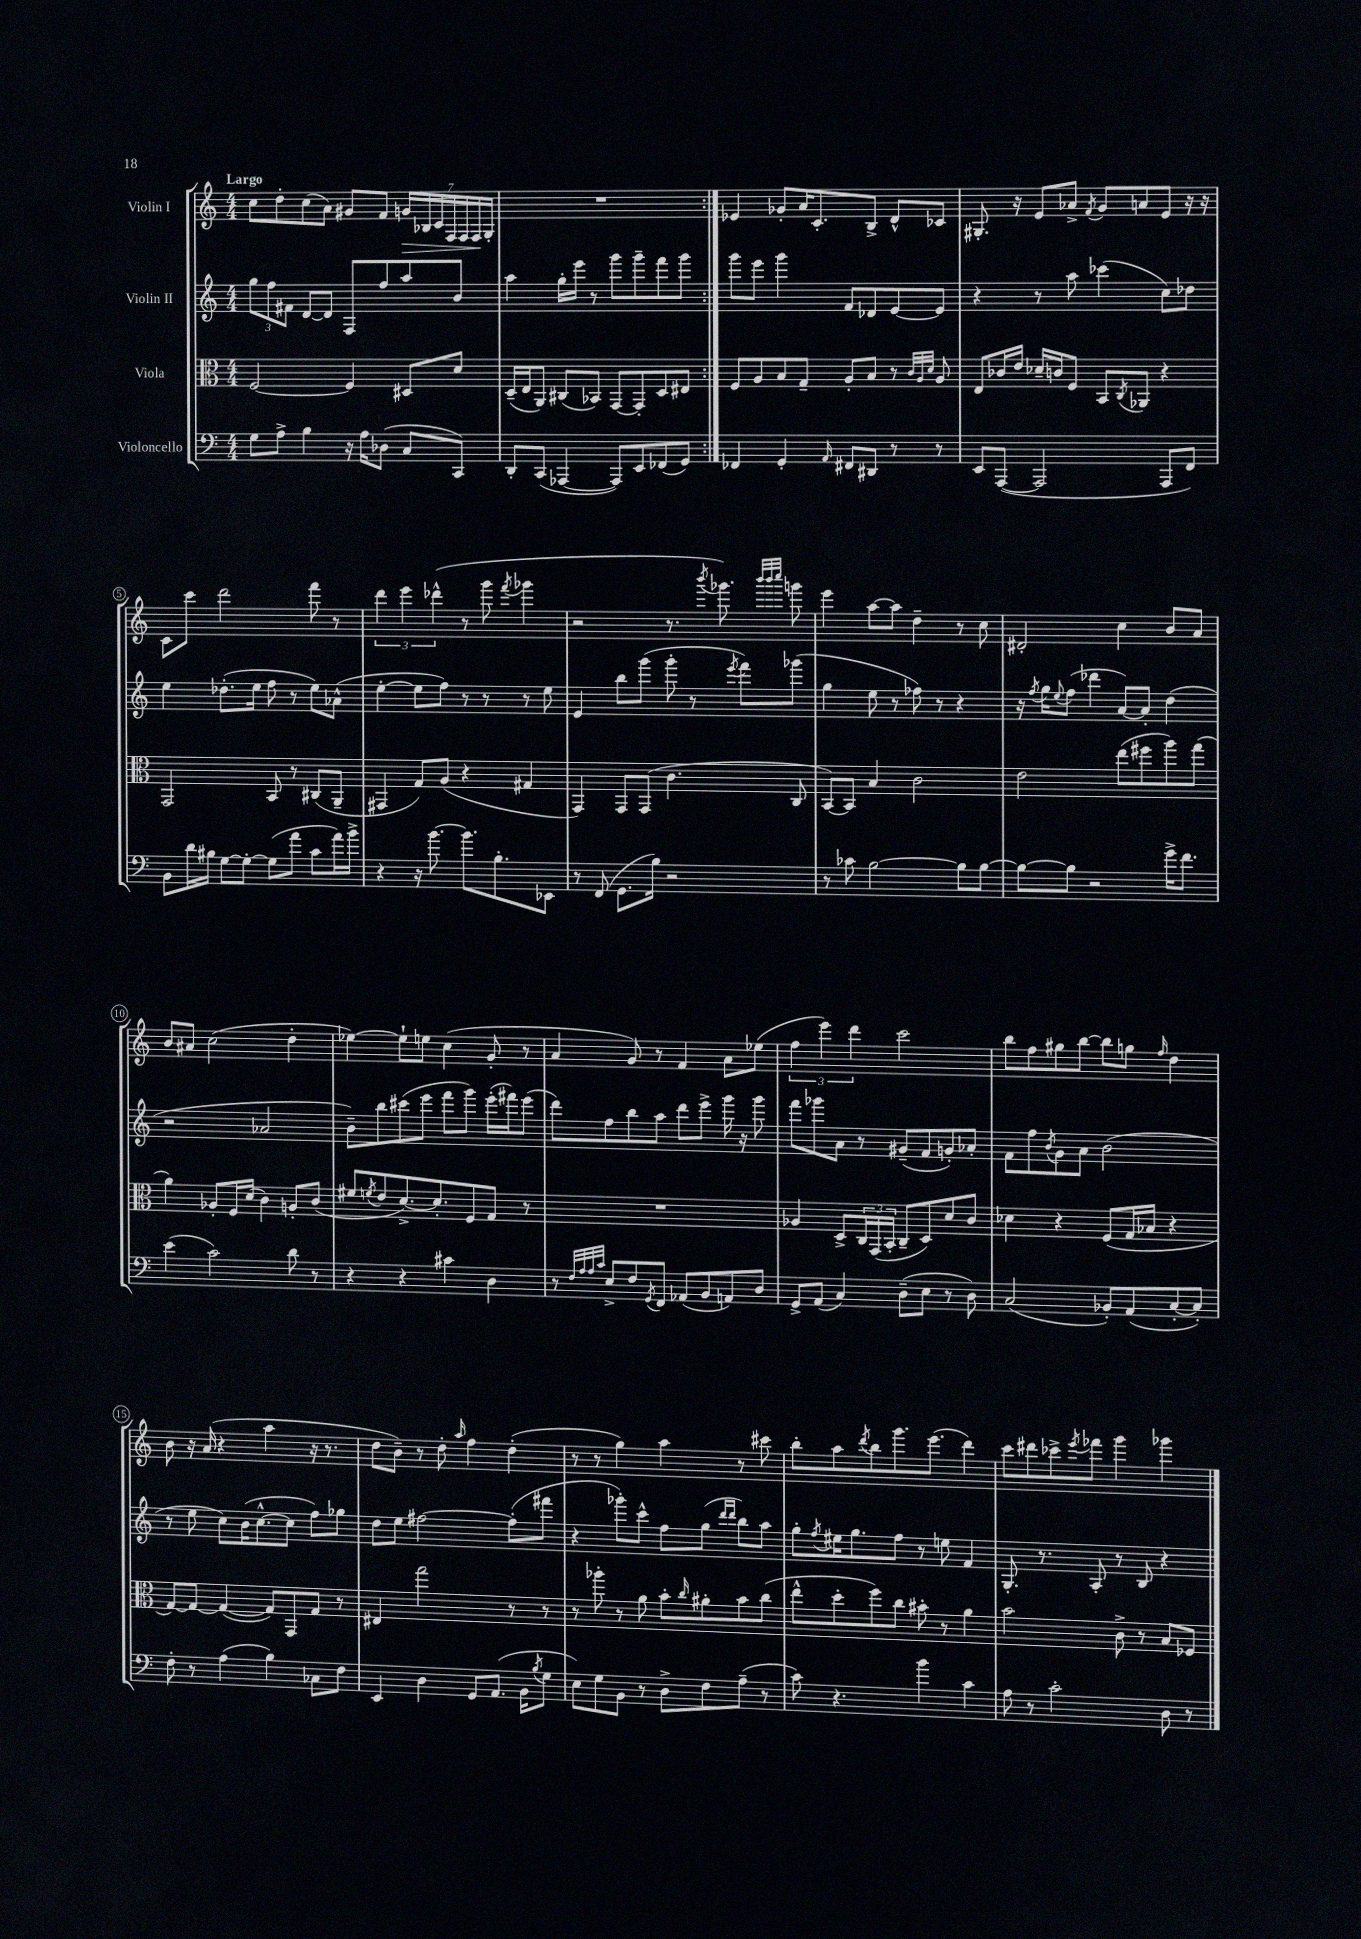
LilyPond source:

<<
\new StaffGroup <<
\new Staff = "s0" \with { instrumentName = "Violin I" } {
    \clef treble \key c \major \numericTimeSignature \time 4/4 \tempo "Largo"
    \repeat volta 2 { c''8 d''8-. c''8( a'8) gis'8 f'8 \tuplet 7/4 { g'16\> bes16 c'16 f16 f16 f16\! g16-. } |
    R1 | }
    ees'4 ges'8-. a'16 c'8.-. b8-> d'8-^ ces'8 |
    gis8.-. r16 e'8 aes'8-> \acciaccatura { f'8 } g'8 a'8 e'8 r16 r16 |
    c'8 c'''8 d'''2 f'''8 r8 |
    \tuplet 3/2 { d'''4 e'''4 des'''4-^( } r8 g'''8 \acciaccatura { f'''8 } ges'''4 |
    r2 r8. \acciaccatura { b'''8 } ges'''8.) \grace { b'''32 b'''32 c''''32 } g'''8 |
    e'''4 a''8~ a''8 d''4-- r8 c''8 |
    dis'2-. c''4 b'8 a'8 |
    b'8 ais'8 c''2( d''4-. |
    ees''4~) ees''8-! e''8 c''4( g'8-. r8 |
    a'4 g'8) r8 f'4 a'8 ees''8( |
    \tuplet 3/2 { f''4 e'''4) d'''4 } c'''2 |
    b''8 f''8 gis''8 b''8~ b''8 g''8 \grace { f''16 } d''4 |
    b'8 r16 a'16( r4 a''4 r16 r8. |
    d''8 b'8--) r8 d''8-. \grace { a''16 } f''4 d''4-.( |
    r8 r8 g''4) a''4 r8 cis'''8 |
    b''8-. a''8 \acciaccatura { d'''8 } b''8 g'''8. e'''8.( d'''4) |
    c'''8 dis'''8 ces'''8-> \acciaccatura { e'''8 } fes'''8 g'''4 ges'''4 \bar "|." |
}
\new Staff = "s1" \with { instrumentName = "Violin II" } {
    \clef treble \key c \major \numericTimeSignature \time 4/4
    \repeat volta 2 { \tuplet 3/2 { g''8 f''8 fis'8 } d'8~ d'8 f8 f''8 a''8 b'8 |
    a''4 g''16-. e'''16 r8 g'''8 g'''8-- f'''8 g'''8 | }
    g'''8 e'''8 g'''4 f'8 des'8 e'8~ e'8 |
    r4 r8 a''8 ces'''4( c''8) des''8 |
    e''4 des''8.-.( e''16 f''8 r8 e''8) aes'8-^( |
    e''4~-. e''8 f''8) r8 r8 r8 e''8 |
    e'4 b''8 g'''8( g'''8-. r8 \acciaccatura { e'''8 } f'''8) ges'''8( |
    g''4 e''8 r8 fes''8) r8 r4 |
    r16 \acciaccatura { f''8 } g''16 \appoggiatura { e''8 } f''8( des'''4 a'8~) a'8-. d''4( |
    r2 aes'2 |
    b'8--) b''8 cis'''8( e'''8 f'''8 g'''8) e'''16-.( fis'''16) e'''8( |
    d'''8) f''8 b''8 a''8 d'''8 e'''8-> g'''16 r16 g'''8 |
    f'''8 ges'''8 a'8 r8 gis'8--( f'8 g'8-.) aes'8-. |
    f'8 f''8 \acciaccatura { b'8 } g'8 a'8 b'2( |
    r8 e''8 c''8) b'16( c''8.~-^ c''8 f''8) ges''8 |
    d''8 e''8 fis''2~ fis''8-.( fis'''8 |
    r4 ges'''8-.) c'''8-^ f''8 g''8( \grace { d'''16 d'''16 } b''8) a''8 |
    g''8-. \acciaccatura { f''8 } eis''16 g''8. f''8 r8 e''8 f'4 |
    g8.-. r8. a8-. r8 b8 r4 \bar "|." |
}
\new Staff = "s2" \with { instrumentName = "Viola" } {
    \clef alto \key c \major \numericTimeSignature \time 4/4
    \repeat volta 2 { f2~ f4 dis8 d'8 |
    d16--( e16 a,8) cis8( bes,8) g,8~ g,8-. d8 eis8 | }
    f8 a8 b8 g8-- a8-. b8 r8 \grace { c'32 a32 d'32 } a8 |
    e8 ces'16 e'16 des'16-- c'16 f8 b,8 \acciaccatura { c8 } aes,8 r4 |
    g,2 b,8 r8 cis8( a,8-- |
    gis,4 g8) a8( r4 gis4 |
    g,4) g,8 g,8( c'4. c8 |
    b,8~) b,8 b4 c'2 |
    e'2 e''8( fis''8 a''8) g''8( |
    a'4) aes8-. f16 d'16( c'4) a8-. c'8( |
    fis'8 \acciaccatura { f'8 } e'8 d'8.~->) d'8.-. f8 g8 r8 |
    R1 |
    aes4 d8-> \tuplet 3/2 { c16 g,16( b,16-. } c8-- d8) d'8 c'8 |
    des'4 r4 f8( g16 bes16 r4 |
    g8~) g8~ g4~( g8) g,8 g8 r8 |
    eis4 g''2 r8 r8 |
    r8 aes''8-. r8 a'8 b'8-. \grace { c''16 } ais'8-. b'8 c''8( |
    e''8-^ d''8-. f''8) c''8 bis'8-. r8 a'4 |
    b'2 c'8-> r8 b8 fes8 \bar "|." |
}
\new Staff = "s3" \with { instrumentName = "Violoncello" } {
    \clef bass \key c \major \numericTimeSignature \time 4/4
    \repeat volta 2 { g8 a8-> b4 r16 a16 des8( c8 c,8) |
    d,8-. c,8( aes,,4~ aes,,8) e,8 fes,8( g,8) | }
    fes,4 g,4-. \grace { a,16 } fis,8 dis,8 r8 r8 |
    e,8 a,,8~( a,,2 a,,8 f,8) |
    b,8 d'16 bis16 g8~ g8~-. g8( a'8 c'8 a'16) b'16-> |
    r4 r16 b'8.~ b'8. b8.-. ees,8 |
    r8 f,8( g,8. b16) r2 |
    r8 ces'8 b2~ b8 b8~ |
    b8~ b8 r2 g'16-> f'8. |
    e'4( c'2) d'8 r8 |
    r4 r4 cis'4 d4 |
    r8 \grace { f32 a32 a32 c'32 } e8-> f8 \acciaccatura { g,8 } f,8 aes,8( b,8 a,8) d8 |
    g,8-> a,8( c4) d8--( e8 r8 d8) |
    c2( bes,8-.) a,8( c8~-. c8-.) |
    f8-. r8 a4( b4) ces8 f8 |
    e,4 d4 g,8 a,8.( b,16 \acciaccatura { b8 } g8 |
    e8) g8 b,8 r8 d8-> f8 a8--( r8 |
    c'8) r4. b'4 c'4 |
    a8 r8 c'2-. d8 r8 \bar "|." |
}
>>
>>
\layout { \context { \Score \override BarNumber.stencil = #(make-stencil-circler 0.1 0.3 ly:text-interface::print) } }
